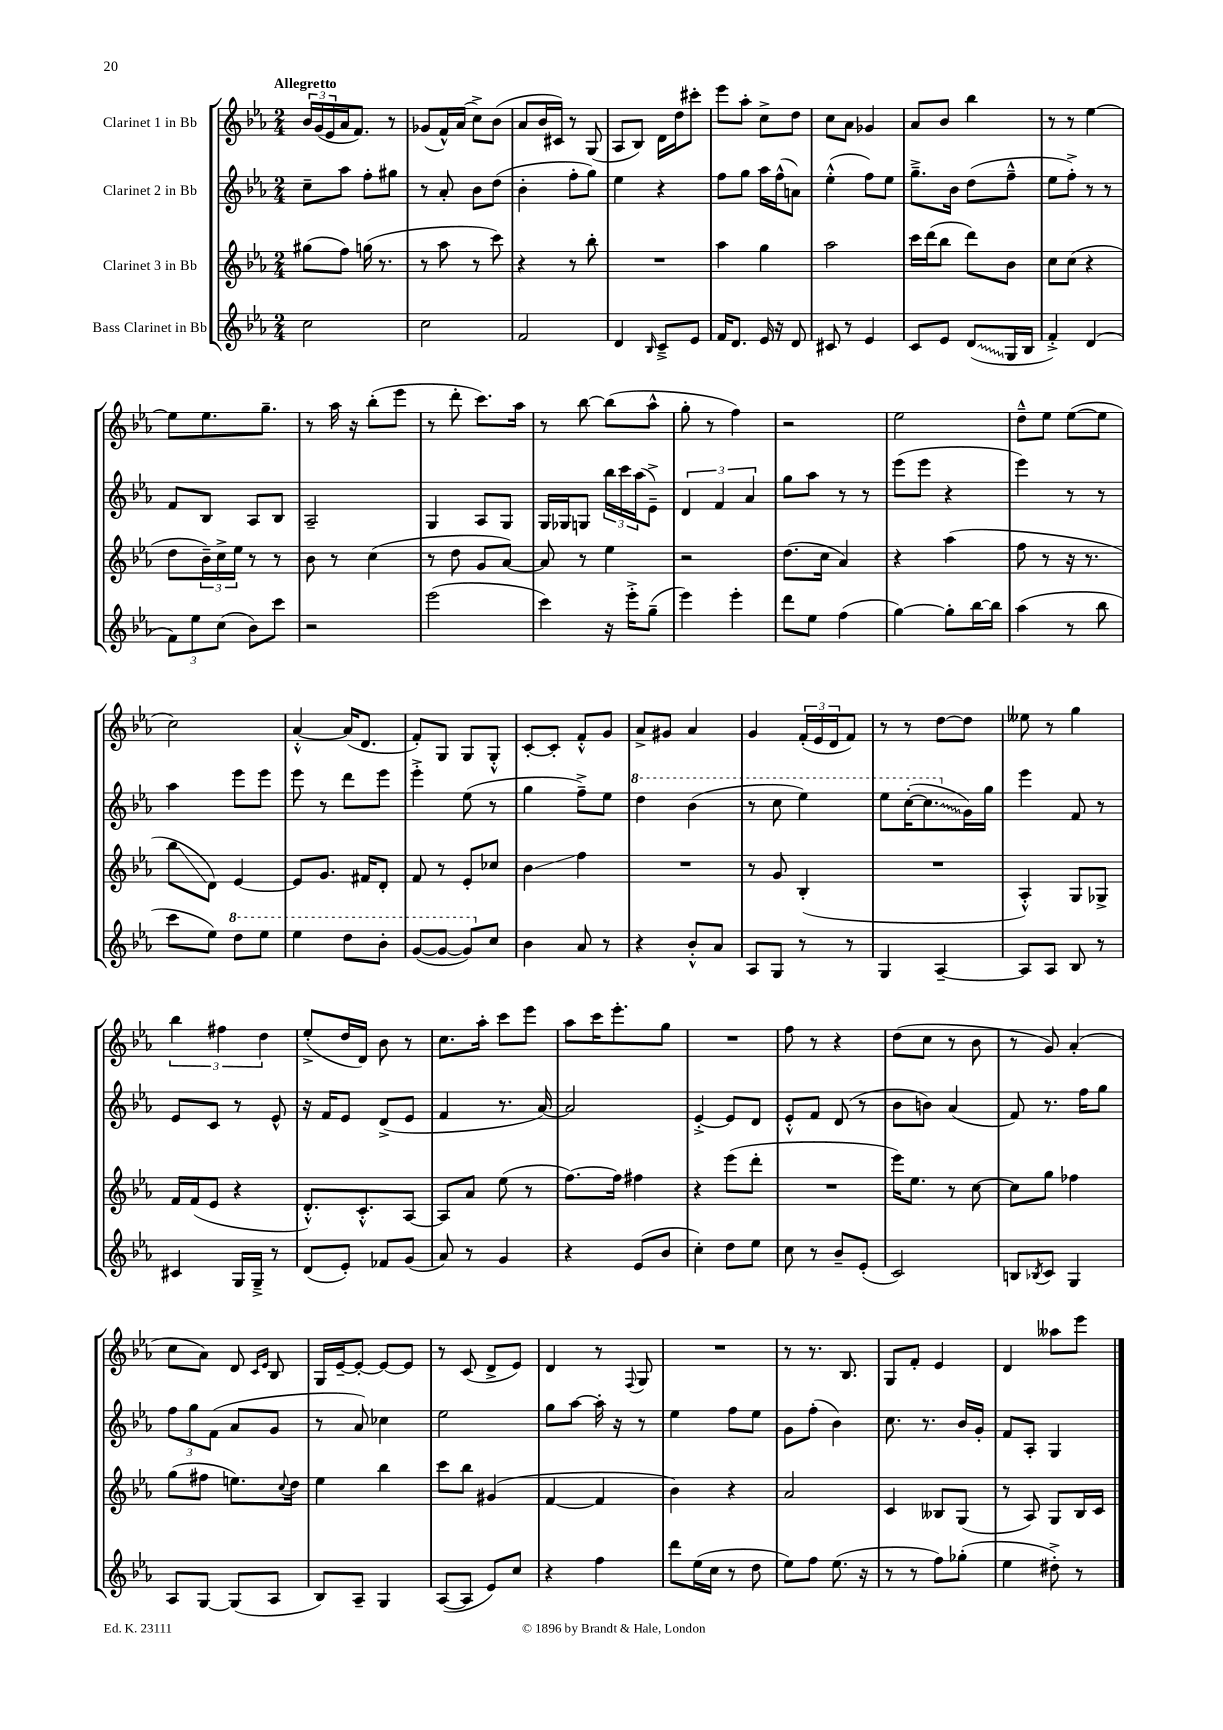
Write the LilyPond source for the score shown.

<<
\new StaffGroup <<
\new Staff = "s0" \with { instrumentName = "Clarinet 1 in Bb" } {
    \clef treble \key ees \major \numericTimeSignature \time 2/4 \tempo "Allegretto"
    \tuplet 3/2 { bes'16 g'16( ees'16 } aes'16 f'8.) r8 |
    ges'8( f'16-^) aes'16( c''8->) bes'8( |
    aes'8 bes'16 cis'16) r8 g8( |
    aes8 bes8) d'16 d''16 cis'''8-. |
    ees'''8 aes''8-. c''8-> d''8 |
    c''8 aes'8 ges'4 |
    aes'8 bes'8 bes''4 |
    r8 r8 ees''4~ |
    ees''8 ees''8. g''8.-- |
    r8 aes''16 r16 bes''8-.( ees'''8 |
    r8 d'''8-. c'''8.) aes''16 |
    r8 bes''8~ bes''8( aes''8-^ |
    g''8-. r8 f''4) |
    r2 |
    ees''2 |
    d''8---^ ees''8 ees''8~( ees''8 |
    c''2) |
    aes'4~-.-^ aes'16( d'8. |
    f'8-.) g8 g8 g8-.-^ |
    c'8~-. c'8-. f'8-.-^ g'8 |
    aes'8-> gis'8 aes'4 |
    g'4 \tuplet 3/2 { f'16-.( ees'16 d'16 } f'8) |
    r8 r8 d''8~ d''8 |
    eeses''8 r8 g''4 |
    \tuplet 3/2 { bes''4 fis''4 d''4 } |
    ees''8-.->( d''16 d'16) bes'8 r8 |
    c''8. aes''16-. c'''8 ees'''8 |
    aes''8 c'''16 ees'''8.-. g''8 |
    R2 |
    f''8 r8 r4 |
    d''8( c''8 r8 bes'8 |
    r8 g'8) aes'4-.( |
    c''8 aes'8) d'8 \grace { c'16 ees'16 } bes8 |
    g16 ees'16~-- ees'8~-. ees'8~ ees'8 |
    r8 c'8( d'8-> ees'8) |
    d'4 r8 \appoggiatura { f8 } g8 |
    R2 |
    r8 r8. bes8. |
    g8 f'8-. ees'4 |
    d'4 aeses''8 ees'''8 \bar "|." |
}
\new Staff = "s1" \with { instrumentName = "Clarinet 2 in Bb" } {
    \clef treble \key ees \major \numericTimeSignature \time 2/4
    c''8-- aes''8 f''8-. gis''8 |
    r8 aes'8-. bes'8 d''8( |
    bes'4-. f''8-. g''8) |
    ees''4 r4 |
    f''8 g''8 aes''16 f''16-^( a'8) |
    ees''4-.-^( f''8) ees''8 |
    g''8.---> bes'16 d''8( f''8---^ |
    ees''8 f''8-.->) r8 r8 |
    f'8 bes8 aes8 bes8 |
    aes2-- |
    g4 aes8 g8 |
    g16 ges16 g8 \tuplet 3/2 { bes''16 c'''16 aes''16( } ees'8--->) |
    \tuplet 3/2 { d'4 f'4 aes'4 } |
    g''8 aes''8 r8 r8 |
    ees'''8( ees'''8 r4 |
    ees'''4) r8 r8 |
    aes''4 ees'''8 ees'''8 |
    ees'''8 r8 d'''8 ees'''8 |
    ees'''4-.-> ees''8( r8 |
    g''4 f''8--->) ees''8 |
    \ottava #1 d'''4 bes''4( |
    r8 c'''8 ees'''4) |
    ees'''8 c'''16~-.( \once \override Glissando.style = #'zigzag c'''8.\glissando \ottava #0 g'16) g''16 |
    ees'''4 f'8 r8 |
    ees'8 c'8 r8 ees'8-^ |
    r16 f'16 ees'8 d'8->( ees'8 |
    f'4 r8. aes'16~) |
    aes'2 |
    ees'4~-.-> ees'8 d'8 |
    ees'8-.-^ f'8 d'8( r8 |
    bes'8 b'8) aes'4( |
    f'8) r8. f''16 g''8 |
    \tuplet 3/2 { f''8 g''8 f'8( } aes'8 g'8 |
    r8 aes'8) ces''4 |
    ees''2 |
    g''8 aes''8~ aes''16-. r16 r8 |
    ees''4 f''8 ees''8 |
    g'8 f''8-.( bes'4) |
    c''8. r8. bes'16 g'16-. |
    f'8 aes8-. g4 \bar "|." |
}
\new Staff = "s2" \with { instrumentName = "Clarinet 3 in Bb" } {
    \clef treble \key ees \major \numericTimeSignature \time 2/4
    gis''8( f''8) g''16( r8. |
    r8 aes''8 r8 c'''8) |
    r4 r8 bes''8-. |
    R2 |
    aes''4 g''4 |
    aes''2 |
    c'''16 d'''16( bes''8 d'''8) bes'8 |
    c''8 c''8( r4 |
    d''8 \tuplet 3/2 { bes'16--) c''16-> ees''16 } r8 r8 |
    bes'8 r8 c''4( |
    r8 d''8 g'8 aes'8~) |
    aes'8 r8 ees''4 |
    r2 |
    d''8.( c''16 aes'4) |
    r4 aes''4( |
    f''8 r8 r16 r8. |
    bes''8\glissando d'8) ees'4~ |
    ees'8 g'8. fis'16 d'8-. |
    f'8 r8 ees'8-. ces''8 |
    bes'4\glissando f''4 |
    R2 |
    r8 g'8 bes4-.( |
    R2 |
    aes4-.-^) g8 ges8-> |
    f'16 f'16( ees'8 r4 |
    d'8.-.-^) c'8.-.-^ aes8~ |
    aes8 aes'8 ees''8( r8 |
    f''8.~) f''16 fis''4 |
    r4 ees'''8( d'''8-. |
    R2 |
    ees'''16) ees''8. r8 c''8~ |
    c''8 g''8 fes''4 |
    g''8( fis''8 e''8.) \appoggiatura { c''8 } d''16 |
    ees''4 bes''4 |
    c'''8 bes''8 gis'4( |
    f'4~ f'4 |
    bes'4) r4 |
    aes'2 |
    c'4 beses8 g8( |
    r8 aes8) g8 bes16 c'16 \bar "|." |
}
\new Staff = "s3" \with { instrumentName = "Bass Clarinet in Bb" } {
    \clef treble \key ees \major \numericTimeSignature \time 2/4
    c''2 |
    c''2 |
    f'2 |
    d'4 \grace { bes16 } c'8---> ees'8 |
    f'16 d'8. ees'16 r16 d'8 |
    cis'8 r8 ees'4 |
    c'8 ees'8 \once \override Glissando.style = #'zigzag d'8\glissando( g16 bes16 |
    f'4-.->) d'4( |
    \tuplet 3/2 { f'8) ees''8 c''8( } bes'8) c'''8 |
    r2 |
    ees'''2( |
    c'''4) r16 ees'''16-.-> g''8--( |
    ees'''4) ees'''4-. |
    d'''8 ees''8 f''4( |
    g''4~) g''8-. bes''16~ bes''16 |
    aes''4( r8 bes''8 |
    c'''8 ees''8) \ottava #1 d'''8 ees'''8 |
    ees'''4 d'''8 bes''8-. |
    g''8~( g''8~ g''8) \ottava #0 c''8 |
    bes'4 aes'8 r8 |
    r4 bes'8-.-^ aes'8 |
    aes8 g8 r8 r8 |
    g4 aes4~-- |
    aes8 aes8 bes8 r8 |
    cis'4 g16 g16---> r8 |
    d'8( ees'8-.) fes'8 g'8( |
    aes'8) r8 g'4 |
    r4 ees'8( bes'8 |
    c''4-.) d''8 ees''8 |
    c''8 r8 bes'8-- ees'8-.( |
    c'2) |
    b8 \acciaccatura { bes8 } c'8 g4 |
    aes8 g8~ g8( aes8 |
    bes8) aes8-- g4 |
    aes8~( aes8 ees'8) c''8 |
    r4 f''4 |
    d'''8 ees''16( c''16 r8 d''8 |
    ees''8) f''8 ees''8.( r16 |
    r8 r8 f''8) ges''8-.( |
    ees''4 dis''8-.->) r8 \bar "|." |
}
>>
>>
\layout { \context { \Score \remove "Bar_number_engraver" } }
